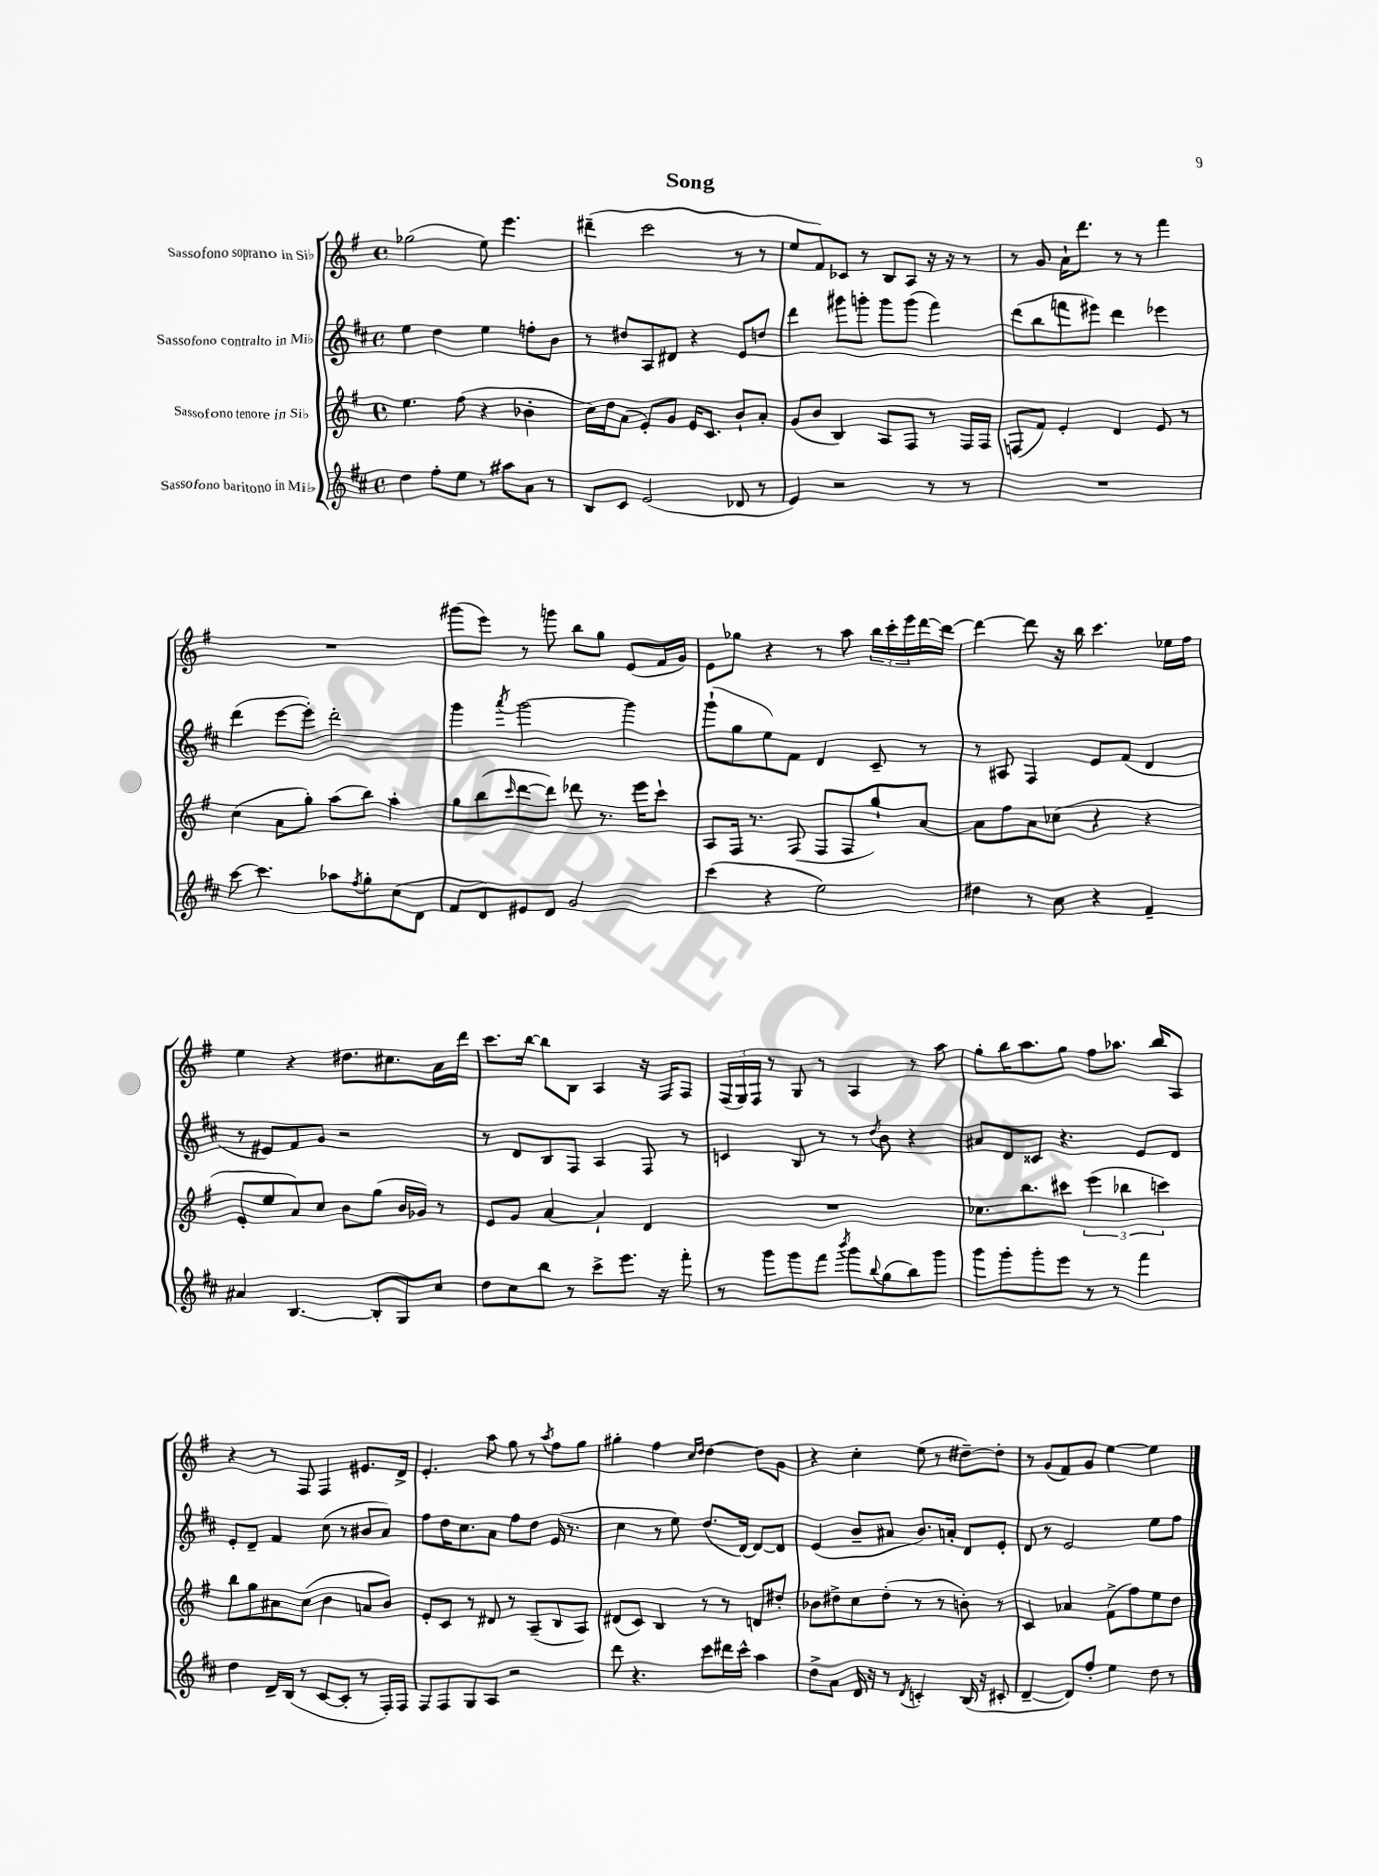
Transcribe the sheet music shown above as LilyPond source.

\header { title = "Song" }
<<
\new StaffGroup <<
\new Staff = "s0" \with { instrumentName = "Sassofono soprano in Sib" } {
    \clef treble \key g \major \defaultTimeSignature \time 4/4
    ges''2( e''8) e'''4. |
    dis'''4--( c'''2 r8 r8 |
    e''8 fis'8) ces'8 r8 b8 a8 r16 r16 r8 |
    r8 g'8 a'16-! d'''8. r8 r8 fis'''4 |
    R1 |
    gis'''8( e'''8) r8 g'''8 b''8 g''8 e'8( fis'16 g'16) |
    e'8 ges''8 r4 r8 a''8 \tuplet 3/2 { b''16 c'''16-. e'''16 } d'''16~ d'''16~ |
    d'''4~ d'''8 r16 b''16 c'''4. ees''16 fis''16 |
    e''4 r4 dis''8. cis''8. a'16 d'''16 |
    c'''8. b''16~ b''8 b8 a4 r16 fis16 fis8 |
    \tuplet 3/2 { fis16( g16) fis16 } r8 g8 r8 a4 r8 a''8 |
    g''8-. b''16 a''8. g''8 fis''8 aes''8. b''16 a8 |
    r4 r8 fis8 fis4 eis'8. d'16-> |
    e'4.-. a''8 g''8 r8 \acciaccatura { a''8 } fis''8 g''8 |
    gis''4-. fis''4 \grace { c''16 d''16 } d''4~ d''8 g'8 |
    r4 c''4-. e''8( r8 dis''8~--) dis''8-. |
    r8 g'8( fis'8) g'8 e''4~ e''4 \bar "|." |
}
\new Staff = "s1" \with { instrumentName = "Sassofono contralto in Mib" } {
    \clef treble \key d \major \defaultTimeSignature \time 4/4
    e''4 d''4 e''4 f''8-. b'8 |
    r8 dis''8 a8 dis'8 r4 e'8 d''8 |
    d'''4 gis'''8 g'''8-. g'''8 g'''8( fis'''4) |
    d'''8( b''8 f'''8 eis'''8) d'''4 ees'''4 |
    d'''4( e'''8~ e'''8-.) d'''2-. |
    g'''4 \acciaccatura { a'''8 } g'''2~ g'''4 |
    g'''8-!( g''8 e''8) fis'8 d'4 cis'8-- r8 |
    r8 ais8 fis4 e'8 fis'8( d'4 |
    r8 eis'8) fis'8 g'8 r2 |
    r8 d'8 b8 fis8 a4 fis8 r8 |
    c'4 b8 r8 r8 \acciaccatura { d''8 } b'8 r4 |
    ais'8 d'8 cisis'8 r4. e'8 d'8 |
    e'8-. d'8-- fis'4 cis''8( r8 bis'8 a'8) |
    fis''8 d''16 cis''8. a'8 fis''8 d''8 e'16( r8. |
    cis''4 r8 e''8) d''8.( d'16~) d'8~ d'8 |
    e'4( b'8-- ais'8 b'8.) a'16-. d'8 e'8-. |
    d'8 r8 e'2 e''8 fis''8 \bar "|." |
}
\new Staff = "s2" \with { instrumentName = "Sassofono tenore in Sib" } {
    \clef treble \key g \major \defaultTimeSignature \time 4/4
    e''4. fis''8( r4 bes'4-. |
    c''16) d''16 a'8( e'8-.) g'8 e'16 c'8. b'8-! a'8-. |
    g'8( b'8 b4) a8 fis8 r8 fis16 fis16 |
    f8( fis'8) e'4-. d'4 e'8 r8 |
    c''4( a'8 g''8-.) a''8( b''8) a''4-. |
    g''8 b''8( \grace { c'''16 } d'''8~ d'''8) des'''8 r8. e'''16 c'''8-! |
    a8 fis16 r8. fis8( fis8 fis8 g''8-!) a'8~ |
    a'8 fis''8 a'8 ces''8( r4 r4 |
    e'8-. e''8 a'8) c''8 b'8 g''8( b'16 ges'16) r8 |
    e'8 g'8 a'4~ a'4-! d'4 |
    R1 |
    ces''8. b''8. cis'''8 \tuplet 3/2 { e'''4( bes''4 c'''4) } |
    b''8 g''8 ais'8 c''8( b'4 a'8 b'8) |
    e'8-. c'8 r8 dis'8 r8 a8--( b8 a8) |
    dis'8( c'8) b4 r8 r8 d'8 dis''8-. |
    bes'8 dis''8-> c''8 dis''8-.( r8 r8 b'8-.) r8 |
    c'4 aes'4 fis'8->( fis''8) e''8 d''8 \bar "|." |
}
\new Staff = "s3" \with { instrumentName = "Sassofono baritono in Mib" } {
    \clef treble \key d \major \defaultTimeSignature \time 4/4
    d''4 fis''8-. e''8 r8 ais''8 a'8 r8 |
    b8 cis'8 e'2( des'8 r8 |
    e'4) r2 r8 r8 |
    R1 |
    cis'''8~ cis'''4. aes''8 \acciaccatura { fis''8 } g''8-. cis''8( d'8 |
    fis'8 d'8) eis'8 d'8 g'2 |
    cis'''4( r4 e''2) |
    dis''4 r8 cis''8 r4 fis'4-- |
    ais'4 b4.~ b8-. g8 cis''8 |
    d''8 cis''8 b''8 r8 cis'''8-> e'''8. r16 fis'''8-. |
    r8 g'''8 g'''8 fis'''8 \acciaccatura { b'''8 } g'''8 \appoggiatura { b''8 } g''8( b''8) g'''8 |
    g'''8 g'''8-. g'''8-. e'''8 r8 r8 fis'''4 |
    d''4 d'16-- b16( r8 cis'8~ cis'8-. r8 fis16-.) fis16 |
    fis8 fis8 g8 a8 r2 |
    d'''8 r4. cis'''8 dis'''16 cis'''16-^ a''4 |
    d''8-> a'8 d'16 r16 r8 \acciaccatura { d'8 } c'4-. b16( r16 cis'8-. |
    d'4~-- d'8) fis''8-. e''4 d''8 r8 \bar "|." |
}
>>
>>
\layout { \context { \Score \remove "Bar_number_engraver" } }
